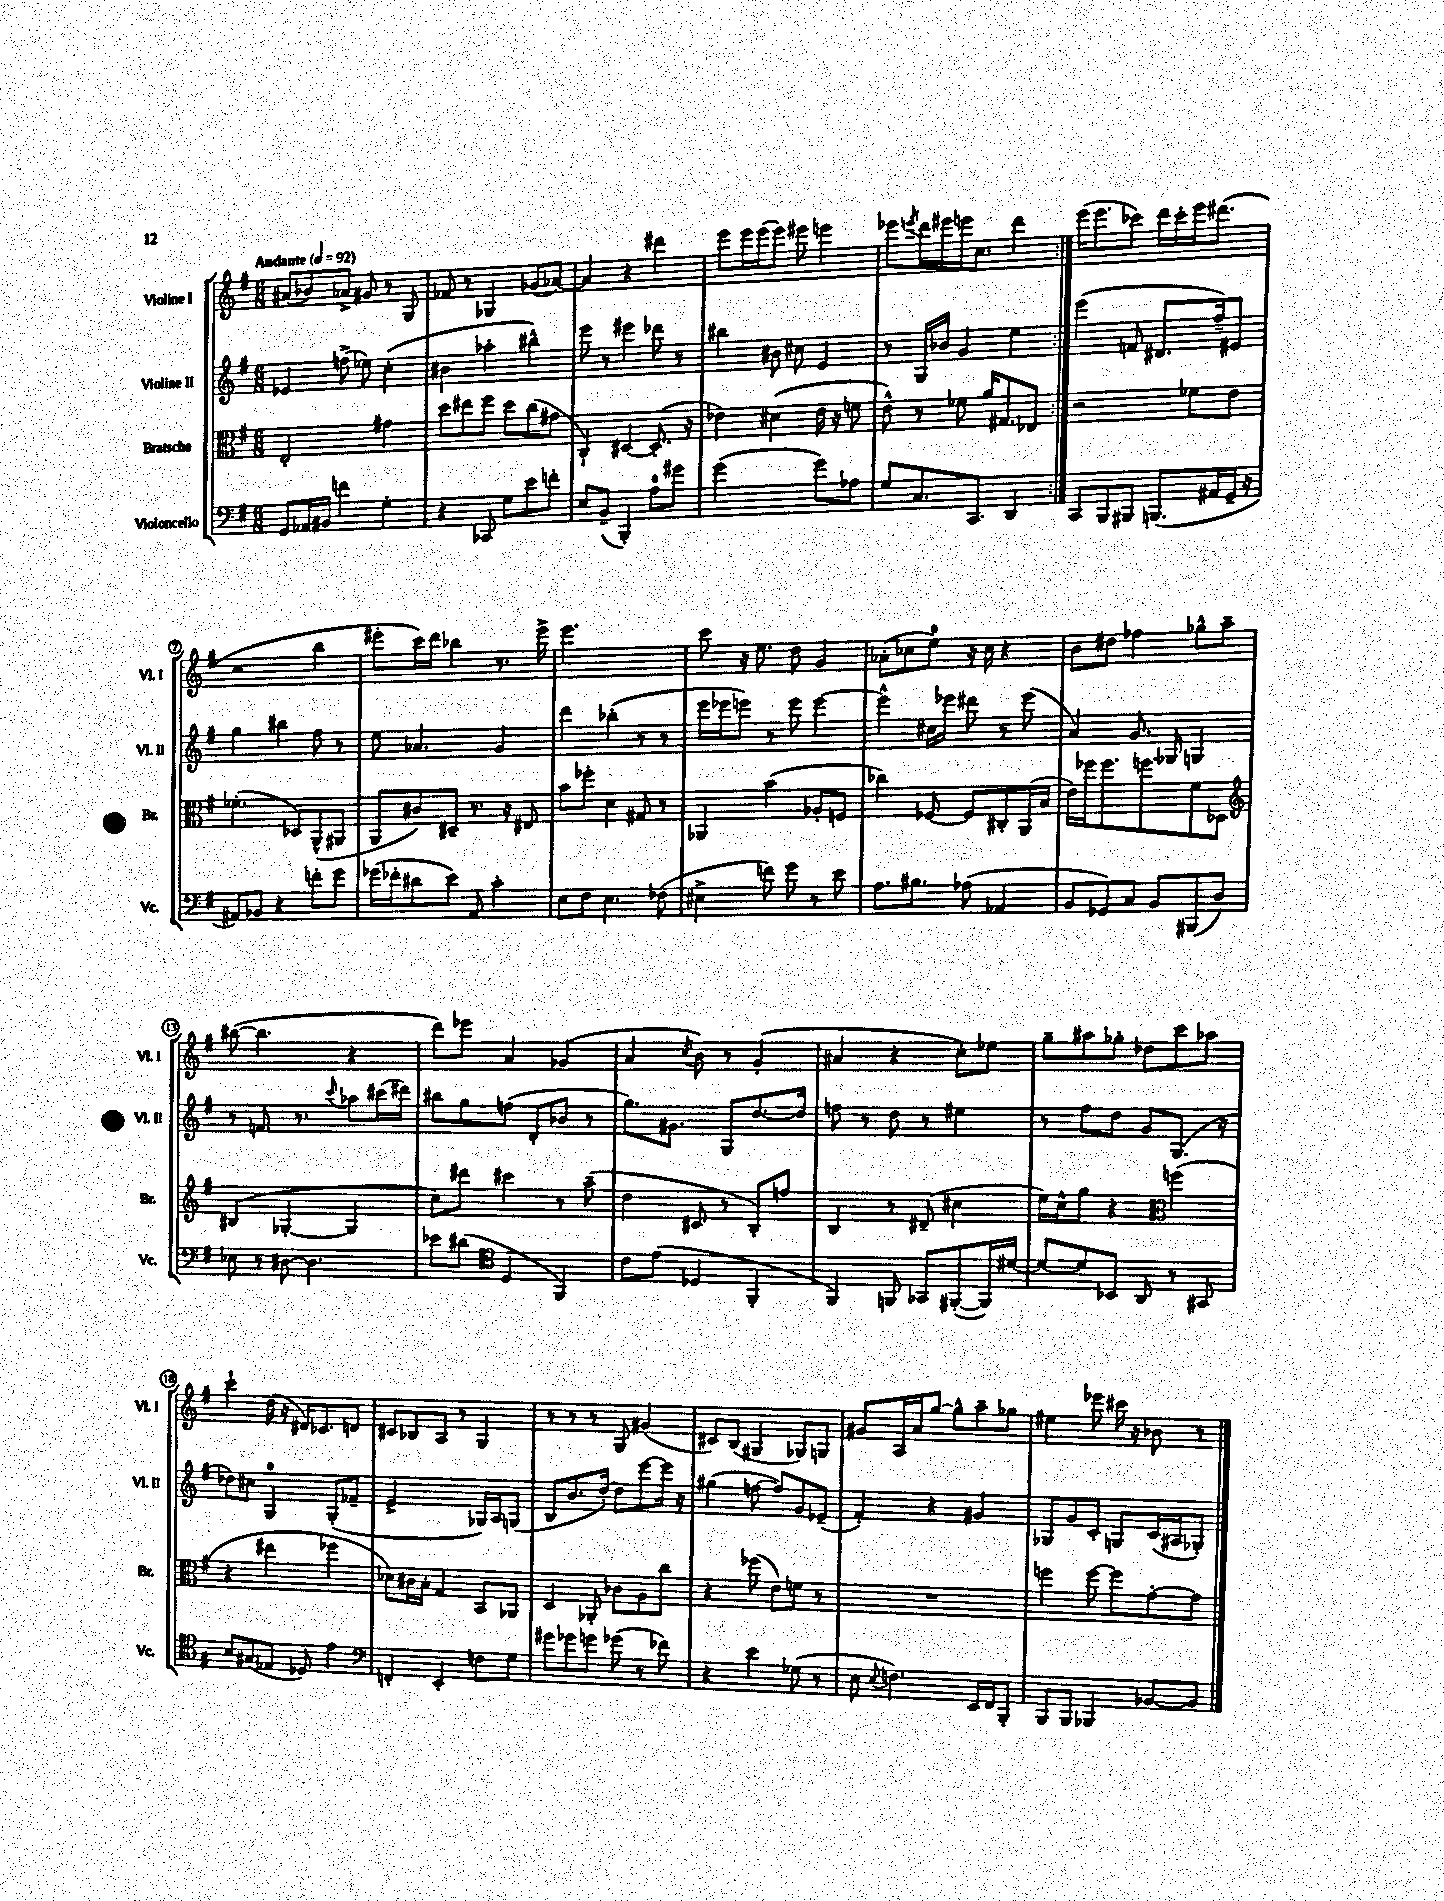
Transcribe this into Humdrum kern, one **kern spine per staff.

**kern	**kern	**kern	**kern
*staff4	*staff3	*staff2	*staff1
*clefF4	*clefC3	*clefG2	*clefG2
*k[f#]	*k[f#]	*k[f#]	*k[f#]
*M6/8	*M6/8	*M6/8	*M6/8
*MM92	*MM92	*MM92	*MM92
8GG/L	2E'/	4e-/	(8a#/L
16AA-/L	.	.	8b-/)
16BB#/JJ	.	.	.
4f\	.	(8ff^\	8a-^/J
.	.	8ee-\)	8g#/
4G'\	4g#\	(4cc'\	8r
.	.	.	8G/
=	=	=	=
4r	8dd\L	4b#\	8f-/
.	8ee#\	.	8r
8CC-/	8ff#\J	4aa-'\	4G-/
8G\L	8dd\L	.	.
8e\	(8cc\	4bb#^^\)	(8g-/L
8f'\J	8g#\J	.	[8a-/J)
=	=	=	=
8E/L	4C`/)	8eee\	4a-/]
(8BB~/J	.	8r	.
4BBB'/)	[4D#/	4eee#\	4r
8A\L	(8.D#'/]	8ddd-\	4ddd#\
8g#\J	.	8r	.
.	16r	.	.
=	=	=	=
(2g\	4e-\)	4bb#\	8eee\L
.	.	.	16eee\L
.	.	.	(16eee\J
.	(4d#\	8b#\	8eee\J)
.	.	8cc#\	8eee#\
8g\L)	16e-\	4e/	4eee\
.	16r	.	.
8A-\J	8f\	.	.
=	=	=	=
8G/L	8e^^\)	8r	8eee-\L
.	.	.	8qeee/
8.C/	8r	16G/LL	16ddd\L
.	.	16b-/JJ	16eee#\
.	8f-\	4g/	16eee\J
8.CC/J	.	.	8.cc\J
.	16a/LK	.	.
.	8.G#/	.	.
4DD/	.	4ee\	4ddd\
.	8E-/J	.	.
=:|!	=:|!	=:|!	=:|!
8CC/L	2r	(4eee\	(16eee\LK
.	.	.	8.eee\
8BBB/	.	.	.
8BBB#/J	.	8f/	8ccc-\J)
(8.BBB/L	.	8.d#/L	16ddd\LL
.	.	.	16ccc-'\
.	8f-\L	.	16eee\J
16AA#/L	.	16ff#~/k)	(8.ddd#\J
16GG~/JJ	8e\J	8e#/J	.
16r	.	.	.
=	=	=	=
8AA#/L)	(4.f-'\	4gg\	2r
8BB-/J	.	.	.
4r	.	4bb#\	.
.	8D-/L)	.	.
8f'\L	(8AA^^/	8ff#\	4bb\
8g\J	8AA#/J	8r	.
=	=	=	=
(16g-\LL	8AA/L	8ee\	8eee#'\L
16f-'\J	.	.	.
8d#\	8c#/)	4.a-/	16ccc\L)
.	.	.	16ddd\JJ
8e\J)	8D#~/J	.	4bb-\
8AA/	8.r	.	.
4c'\	.	4g/	8.r
.	16r	.	.
.	8E#/	.	.
.	.	.	16eee#^\
=	=	=	=
8E\L	8b\L	4ddd\	2.eee\
8F#\J	8ff-'\J	.	.
4.E\	4d\	(4bb-'\	.
.	8G#/	8r	.
(8F-\	8r	8r	.
=	=	=	=
4E#^\	4AA-/	16eee\LL	8ccc\
.	.	16eee-\J	.
.	.	8eee\J)	16r
.	.	.	8.ee\
8f\)	(4b\	8r	.
8g\	.	8eee\	8dd\
8r	8A-'/L	[4eee\	4g/
8e\	8F/J	.	.
=	=	=	=
8.A\L	4cc-\)	4eee^^\]	(8a-'\L
.	.	.	8cc-\
8.B#\J	.	.	.
.	[8F-/	16cc#\LL	8ee\J)
.	.	16eee-\JJ	.
(8A-\	8F-/]L	8ddd#\	16r
.	.	.	16cc-\
4AA-/	8C#'/	8r	4r
.	(16AA/L	(8eee-\	.
.	16B/JJ	.	.
=	=	=	=
8BB/L	16e\LL)	4a/)	8b\L
.	16ff-\J	.	.
8GG-/)	8.ff-\	.	8dd#\J
8C/J	.	8.g/	4ff-\
.	8.ff\	.	.
8BB/L	.	.	.
.	.	16G-/	.
(8BBB#/	8f#\	4G/	8gg-^^\L
8D/J)	8D-\J	.	8aa~\J
=	=	=	=
*	*clefG2	*	*
8E-\	(4B#/	8r	([8bb#\
8r	.	8.f/	4.bb#\]
[8D#\	[4G-'/	.	.
.	.	8.r	.
4.D#\]	.	.	.
.	.	8qqccc/	.
.	4G-/]	8aa-\L	4r
.	.	(16ccc#\L	.
.	.	16ddd#\JJ)	.
=	=	=	=
8e-\L	8cc\L)	8bb#\L	8ddd\L)
(8d#\J	8ddd#\J	8gg\	8eee-\J
*clefC4	*	*	*
4D/	4ccc#\	(8ff\J	4a/
.	.	8d'/L	.
4FF#/)	8r	8b-/J	(4g-/
.	(8aa~\	8r	.
=	=	=	=
8c\L	4dd\	8.gg\L)	4a/
(8e\J	.	.	.
.	.	8.g#\J	.
.	.	.	8qcc/
4D-/	8c#/	.	8b\)
.	8r	8G/L	8r
4FF#'/	8B'/L)	[8.dd/	(4g'/
.	8ff/J	.	.
.	.	16dd/]Jk	.
=	=	=	=
4FF#/)	4B/	8ff\	4a#/
.	.	8r	.
8FF/	8r	8dd\	4r
8GG-/L	(8d#~/	8r	.
([8FF#'/	4cc#\	4ee#\	8cc'\L)
16FF#/]L)	.	.	8ee-\J
[16d#/JJ	.	.	.
=	=	=	=
8d#/_L	16ee\LL)	8r	8gg~\L
.	16cc^^\J	.	.
8d#/]	8gg\J	8ff#\L	8aa#\
8BB-/J	4r	8dd\J	8gg-'\J
8AA/	.	8g/L	8dd-\L
*	*clefC3	*	*
8r	(4ff\	(8.G/J	8ccc\
8GG#/	.	.	8aa-\J
.	.	16r	.
=	=	=	=
8B/L	4r	8dd-\L)	4ccc`\
(8G#/	.	8cc#\J	.
8E-/J	4ee#\	4G/	(16dd\
.	.	.	16r
8D-/)	.	.	16d#/LK)
.	.	.	8.c-/
4e\	4ff-\	(8G'/L	.
.	.	8f-~/J	8d/J
=	=	=	=
*clefF4	*	*	*
4FF'/	8d-\L)	2e^/	8c#/L
.	16c#\L	.	8B-/
.	16B'\JJ	.	.
4EE'/	4G/	.	8A/J
.	.	.	8r
8F\L	8BB/L	16G-/LL)	4G/
.	.	16A/J	.
8G\J	8AA-/J	(8G/J	.
=	=	=	=
8g#\L	4D/	8B/L	8r
8g-\	.	8.b/	8r
8g\J	8AA-'/	.	8r
.	.	[16dd'/Jk)	.
(8g-\	8c-\L	8dd\]L	8G/
8r	8A\	[8eee\	(4g#/
8f-\)	8cc\J	16eee\]Jk	.
.	.	16r	.
=	=	=	=
4r	4r	(4gg#\	8c#/L)
.	.	.	(8B/J
4e\	(8ff-\	[8ff\	4G#/
.	8e\L)	8ff/]L)	.
(8G-\	8f\J	8g/	8G-/L)
8r	8r	(8e-~/J	8G/J
=	=	=	=
8E\	2.r	4f#'/)	8g#/L
8qqE/	.	.	.
4.F\)	.	.	16A/L
.	.	.	16a/J
.	.	4r	[8gg/J
.	.	.	8gg^^\]L
16EE/LL	.	4g#/	8aa~\
16FF#/J	.	.	.
8BBB'/J	.	.	8gg-\J
=	=	=	=
8BBB/L	4ff\	8G-/L	4ee#\
8BBB/J	.	8g/	.
4BBB-/	[8ff\	8c'/J	8eee-\
.	8ff\]L	8G/L	16ccc#\
.	.	.	16r
[8BB-/L	[8g'\	(16c/L	8b-\
.	.	16A#/J	.
8BB-/]J	8g\]J	8G-'/J)	8r
==	==	==	==
*-	*-	*-	*-
